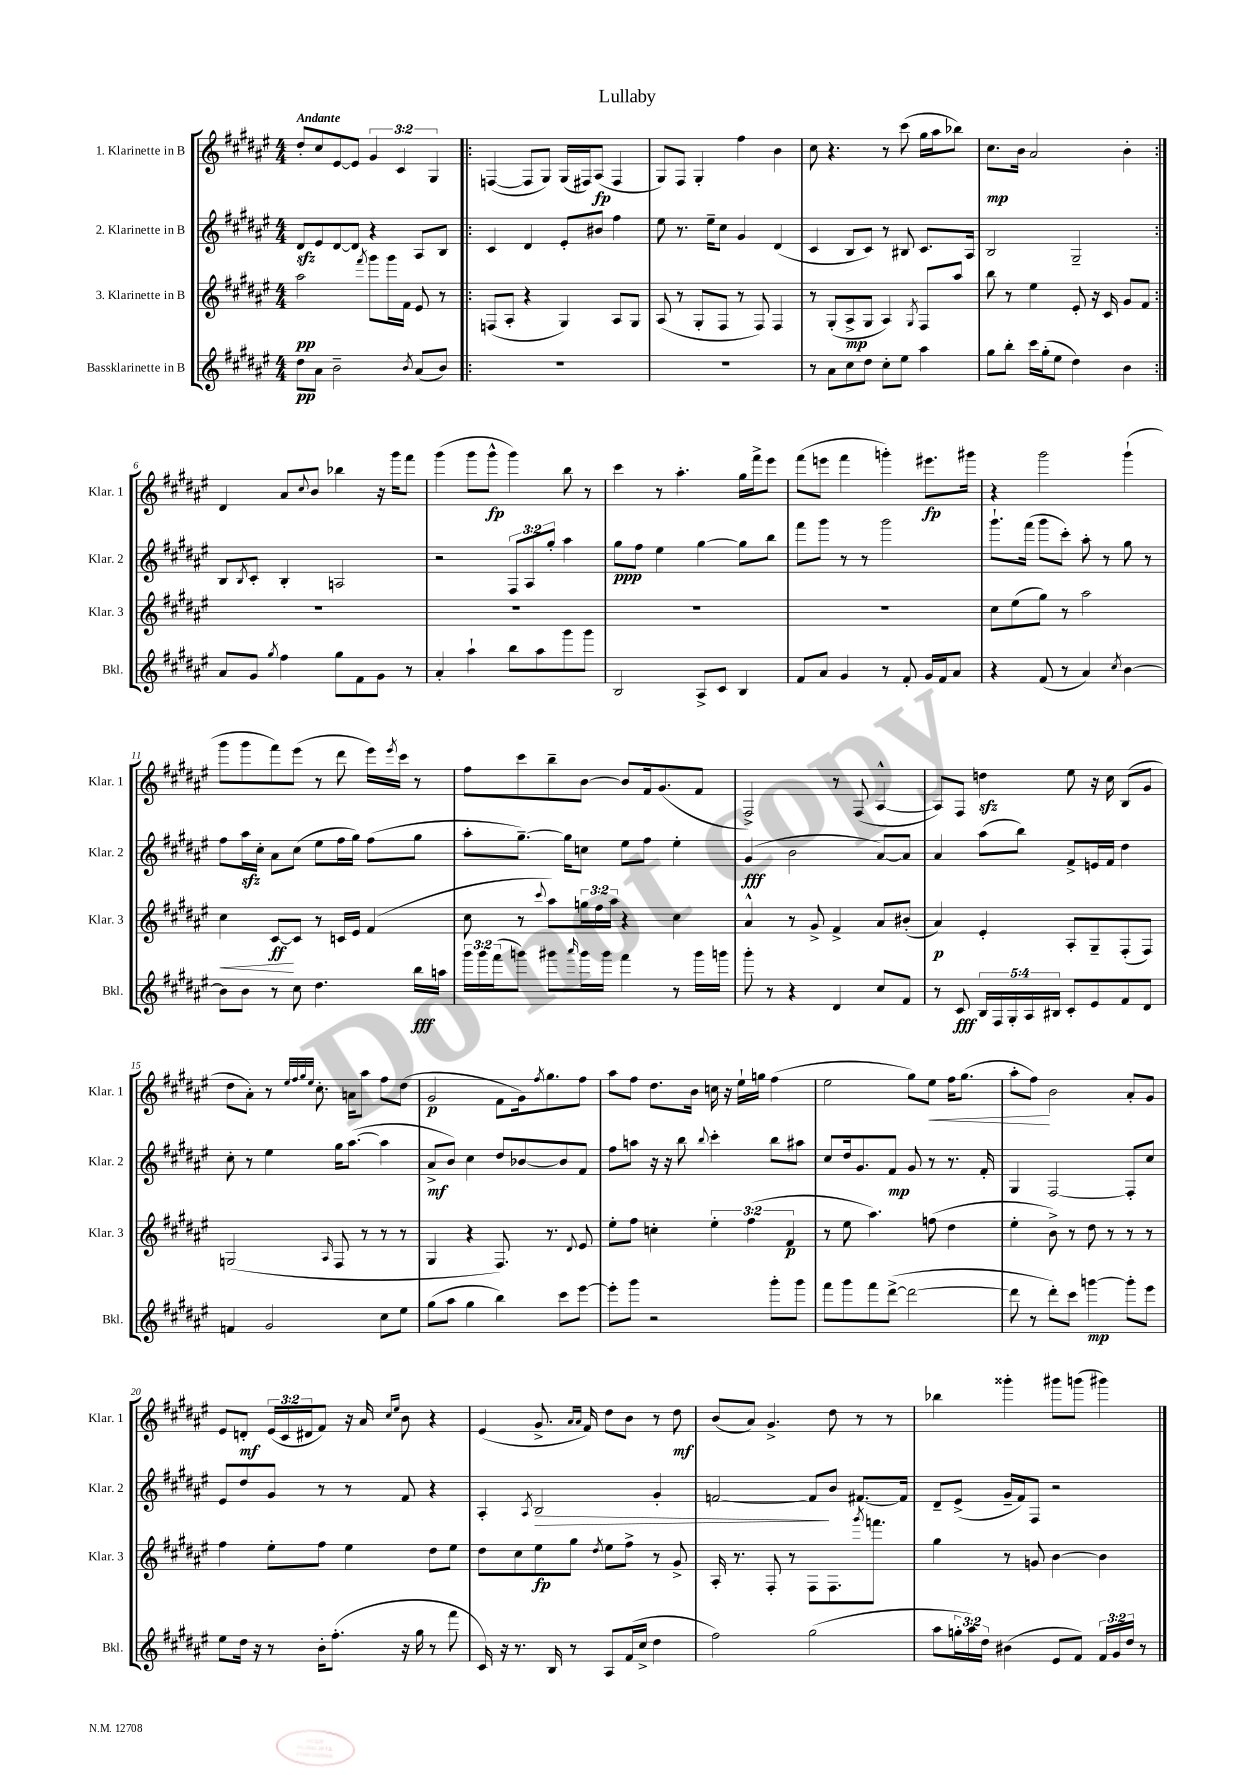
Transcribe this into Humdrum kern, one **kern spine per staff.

**kern	**dynam	**kern	**dynam	**kern	**dynam	**kern	**dynam
*part4	*part4	*part3	*part3	*part2	*part2	*part1	*part1
*staff4	*staff4	*staff3	*staff3	*staff2	*staff2	*staff1	*staff1
*I"Bassklarinette in B	*	*I"3. Klarinette in B	*	*I"2. Klarinette in B	*	*I"1. Klarinette in B	*
*I'Bkl.	*	*I'Klar. 3	*	*I'Klar. 2	*	*I'Klar. 1	*
*clefG2	*	*clefG2	*	*clefG2	*	*clefG2	*
*k[f#c#g#d#a#e#]	*	*k[f#c#g#d#a#e#]	*	*k[f#c#g#d#a#e#]	*	*k[f#c#g#d#a#e#]	*
*M4/4	*	*M4/4	*	*M4/4	*	*M4/4	*
=1	=1	=1	=1	=1	=1	=1	=1
!	!	!	!	!	!	!LO:TX:a:B:t=Andante	!
8dd#\L	pp	2aa#\	pp	8d#zz/L	.	8dd#'/L	.
8a#\J	.	.	.	8e#/	.	8cc#/	.
2b~\	.	.	.	[8d#/	.	[8e#/	.
.	.	.	.	8d#/J]	.	8e#/J]	.
.	.	8qfff#/	.	.	.	.	.
.	.	8ggg#\L	.	4r	.	6g#/	.
.	.	16ggg#\L	.	.	.	.	.
.	.	.	.	.	.	6c#/	.
.	.	16f#\JJ	.	.	.	.	.
8qb/	.	.	.	.	.	.	.
(8a#/L	.	8e#/	.	8A#/L	.	.	.
.	.	.	.	.	.	6G#/	.
8b/J)	.	8r	.	8B/J	.	.	.
=2!|:	=2!|:	=2!|:	=2!|:	=2!|:	=2!|:	=2!|:	=2!|:
1r	.	(8Fn/L	.	4c#/	.	([4Fn/	.
.	.	8A#'/J	.	.	.	.	.
.	.	4r	.	4d#/	.	8F/L]	.
.	.	.	.	.	.	8G#/J)	.
.	.	4G#/)	.	8e#'/L	.	(16G#/LL	.
.	.	.	.	.	.	16F#X/J)	.
.	.	.	.	8b#X/J	.	(8A#/J	fp
.	.	8A#/L	.	4ff#\	.	4F#/	.
.	.	8G#/J	.	.	.	.	.
=3	=3	=3	=3	=3	=3	=3	=3
1r	.	(8A#/	.	8ee#\	.	8G#/L)	.
.	.	8r	.	8.r	.	8F#/J	.
.	.	8G#'/L	.	.	.	4G#'/	.
.	.	.	.	16ee#~\KL	.	.	.
.	.	8F#/J	.	8cc#\J	.	.	.
.	.	8r	.	4g#/	.	4ff#\	.
.	.	8F#/)	.	.	.	.	.
.	.	4F#/	.	(4d#/	.	4b\	.
=4	=4	=4	=4	=4	=4	=4	=4
8r	.	8r	.	4c#/	.	8cc#\	.
8a#\L	.	(8G#'/L	.	.	.	4.r	.
8cc#\	.	8A#^/	mp	8B/L	.	.	.
8dd#\J	.	8G#/J	.	8c#/J)	.	.	.
8cc#'\L	.	4A#/)	.	8r	.	8r	.
8ee#\J	.	.	.	8B#X/	.	(8ccc#\	.
.	.	8qG#/	.	.	.	.	.
4aa#\	.	8F#/L	.	8.c#/L	.	16gg#\LL	.
.	.	.	.	.	.	16aa#\J	.
.	.	8aa#/J	.	.	.	8bb-X\J)	.
.	.	.	.	16A#/Jk	.	.	.
=5	=5	=5	=5	=5	=5	=5	=5
8gg#\L	.	8bb\	.	2B/	.	8.cc#\L	mp
8bb'\J	.	8r	.	.	.	.	.
.	.	.	.	.	.	16b\Jk	.
16ccc#\LL	.	4ee#\	.	.	.	2a#/	.
(16gg#'\J	.	.	.	.	.	.	.
8ee#\J	.	.	.	.	.	.	.
4dd#\)	.	8e#'/	.	2G#~/	.	.	.
.	.	16r	.	.	.	.	.
.	.	16c#/	.	.	.	.	.
4b\	.	8g#/L	.	.	.	4b'\	.
.	.	8f#/J	.	.	.	.	.
!!LO:LB:g=z
=6:|!	=6:|!	=6:|!	=6:|!	=6:|!	=6:|!	=6:|!	=6:|!
8a#/L	.	1r	.	8B/L	.	4d#/	.
.	.	.	.	8qB/	.	.	.
8g#/J	.	.	.	8c#'/J	.	.	.
8qgg#/	.	.	.	.	.	.	.
4ff#\	.	.	.	4B'/	.	8a#/L	.
.	.	.	.	.	.	8qqcc#/	.
.	.	.	.	.	.	8b/J	.
8gg#\L	.	.	.	2An/	.	4bb-X\	.
8f#\	.	.	.	.	.	.	.
8g#\J	.	.	.	.	.	16r	.
.	.	.	.	.	.	16ggg#\KL	.
8r	.	.	.	.	.	8fff#\J	.
=7	=7	=7	=7	=7	=7	=7	=7
4a#'/	.	1r	.	2r	.	(4ggg#\	.
4aa#`\	.	.	.	.	.	8ggg#\L	.
.	.	.	.	.	.	8ggg#^^\J	fp
8bb\L	.	.	.	12F#/L	.	4ggg#\)	.
.	.	.	.	12A#/	.	.	.
8aa#\	.	.	.	.	.	.	.
.	.	.	.	12gg#'/J	.	.	.
8ggg#\	.	.	.	4aa#\	.	8bb\	.
8ggg#\J	.	.	.	.	.	8r	.
=8	=8	=8	=8	=8	=8	=8	=8
2B/	.	1r	.	8gg#\L	ppp	4ccc#\	.
.	.	.	.	8ff#\J	.	.	.
.	.	.	.	4ee#\	.	8r	.
.	.	.	.	.	.	4.aa#'\	.
8A#^/L	.	.	.	[4gg#\	.	.	.
8c#/J	.	.	.	.	.	.	.
4B/	.	.	.	8gg#\L]	.	16gg#\LL	.
.	.	.	.	.	.	16fff#^\J	.
.	.	.	.	8bb\J	.	8eee#\J	.
=9	=9	=9	=9	=9	=9	=9	=9
8f#/L	.	1r	.	8fff#\L	.	(8fff#\L	.
8a#/J	.	.	.	8ggg#\J	.	8eeen\J	.
4g#/	.	.	.	8r	.	4fff#\	.
.	.	.	.	8r	.	.	.
8r	.	.	.	2ggg#\	.	4gggn'\)	.
8f#'/	.	.	.	.	.	.	.
16g#/LL	.	.	.	.	.	8.eee#X\L	fp
16f#/J	.	.	.	.	.	.	.
8a#/J	.	.	.	.	.	.	.
.	.	.	.	.	.	16ggg#X\Jk	.
=10	=10	=10	=10	=10	=10	=10	=10
4r	.	8cc#\L	.	8.ggg#`\L	.	4r	.
.	.	(8ee#\	.	.	.	.	.
.	.	.	.	(16fff#\Jk	.	.	.
(8f#/	.	8gg#\J)	.	8ggg#\L	.	2ggg#\	.
8r	.	8r	.	8ccc#'\J)	.	.	.
4a#/)	.	2aa#\	.	8aa#'\	.	.	.
.	.	.	.	8r	.	.	.
8qcc#/	.	.	.	.	.	.	.
[4b\	.	.	.	8gg#\	.	(4ggg#`\	.
.	.	.	.	8r	.	.	.
!!LO:LB:g=z
=11	=11	=11	=11	=11	=11	=11	=11
!	!	!	!LO:HP:b	!	!	!	!
8b\L]	.	4cc#\	<	8ff#\L	.	8ggg#\L	.
8b\J	.	.	.	16aa#zz\L	.	8ggg#\	.
.	.	.	.	16cc#'\JJ	.	.	.
8r	.	[8c#/L	ff	8a#\L	.	8fff#\)	.
8cc#\	.	8c#/J]	[	(8cc#\J	.	(8eee#\J	.
4.dd#\	.	8r	.	8ee#\L	.	8r	.
.	.	16cn/LL	.	16ff#\L	.	8ddd#\	.
.	.	16e#/JJ	.	16gg#\JJ)	.	.	.
.	.	(4f#/	.	(8ff#\L	.	16eee#\LL)	.
.	.	.	.	.	.	8qeee#/	.
.	.	.	.	.	.	16ccc#\JJ	.
16bb\LL	fff	.	.	8gg#\J	.	8r	.
16aan\JJ	.	.	.	.	.	.	.
=12	=12	=12	=12	=12	=12	=12	=12
24ggg#\LL	.	8cc#\	.	8aa#'\L	.	8ff#\L	.
24ggg#\	.	.	.	.	.	.	.
(24fff#\J	.	.	.	.	.	.	.
8gggn\J)	.	8r	.	[8.gg#~\J)	.	8ccc#\	.
.	.	8qqccc#/	.	.	.	.	.
8ggg#X\L	.	8aa#\L)	.	.	.	8bb~\	.
.	.	.	.	16gg#\KL]	.	.	.
16qqaaa#/	.	.	.	.	.	.	.
16ggg#\L	.	24ggn\L	.	8ccn\J	.	[8b\J	.
.	.	24ff#\	.	.	.	.	.
16ggg#\JJ	.	.	.	.	.	.	.
.	.	24aa#\JJ	.	.	.	.	.
4fff#\	.	4r	.	8ee#\L	.	8b/L]	.
.	.	.	.	8ff#\J	.	16f#/k	.
.	.	.	.	.	.	(8.g#/	.
8r	.	4cc#\	.	4ee#'\	.	.	.
16ggg#\LL	.	.	.	.	.	8f#/J	.
16gggn\JJ	.	.	.	.	.	.	.
=13	=13	=13	=13	=13	=13	=13	=13
8ggg#'\	.	4a#^^/	.	(4g#/	fff	2F#^/)	.
8r	.	.	.	.	.	.	.
4r	.	8r	.	2b\	.	.	.
.	.	8g#^/	.	.	.	.	.
4d#/	.	4f#^/	.	.	.	8r	.
.	.	.	.	.	.	(8F#/	.
8cc#/L	.	8a#/L	.	[8a#/L)	.	[4A#^^/	.
8f#/J	.	(8b#X'/J	.	8a#/J]	.	.	.
=14	=14	=14	=14	=14	=14	=14	=14
8r	.	4a#/)	p	4a#/	.	8A#/L])	.
8c#/	fff	.	.	.	.	8F#/J	.
20B/LL	.	4e#'/	.	(8aa#\L	.	4ddnzz\	.
20F#/	.	.	.	.	.	.	.
20G#'/	.	.	.	.	.	.	.
.	.	.	.	8bb\J)	.	.	.
20A#/	.	.	.	.	.	.	.
20B#X/JJ	.	.	.	.	.	.	.
8c#'/L	.	8A#'/L	.	8f#^/L	.	8ee#\	.
8e#/	.	8G#~/	.	16en/L	.	16r	.
.	.	.	.	16f#/JJ	.	16cc#\	.
8f#/	.	(8F#'/	.	4dd#\	.	(8B/L	.
8d#/J	.	8F#/J)	.	.	.	8g#/J	.
!!LO:LB:g=z
=15	=15	=15	=15	=15	=15	=15	=15
4fn/	.	(2Gn/	.	8cc#'\	.	8dd#\L	.
.	.	.	.	8r	.	8a#'\J)	.
2g#/	.	.	.	4ee#\	.	8r	.
.	.	.	.	.	.	32qqee#/LLL	.
.	.	.	.	.	.	32qqff#/	.
.	.	.	.	.	.	32qqgg#/	.
.	.	.	.	.	.	32qqee#/JJJ	.
.	.	.	.	.	.	8.cc#'\	.
.	.	16qqA#/	.	.	.	.	.
.	.	8F#/	.	16gg#\KL	.	.	.
.	.	.	.	([8.aa#\J	.	16an\KL	.
.	.	8r	.	.	.	8aa#\J	.
8cc#\L	.	8r	.	4aa#\]	.	8ff#\L	.
8ee#\J	.	8r	.	.	.	(8dd#\J	.
=16	=16	=16	=16	=16	=16	=16	=16
(8gg#\L	.	4G#/	.	8a#^/L	mf	2g#/	p
8aa#\J	.	.	.	8b/J)	.	.	.
4gg#\	.	4r	.	4cc#\	.	.	.
4bb\)	.	8.F#/)	.	8dd#/L	.	8f#\L	.
.	.	.	.	[8b-X/	.	16g#\k)	.
.	.	.	.	.	.	8qff#/	.
.	.	8.r	.	.	.	8.gg#\	.
8ccc#\L	.	.	.	8b-/]	.	.	.
.	.	8qqd#/	.	.	.	.	.
[8eee#\J	.	8e#/	.	8f#/J	.	8ff#\J	.
=17	=17	=17	=17	=17	=17	=17	=17
8eee#'\L]	.	8ee#'\L	.	8ff#\L	.	8aa#\L	.
8ggg#\J	.	8ff#\J	.	8aan\J	.	8ff#\J	.
2r	.	4ccn'\	.	16r	.	8.dd#\L	.
.	.	.	.	16r	.	.	.
.	.	.	.	8bb\	.	.	.
.	.	.	.	.	.	16b\Jk	.
.	.	.	.	8qqbb/	.	.	.
.	.	6ee#'\	.	4ccc#'\	.	16ccn\	.
.	.	.	.	.	.	16r	.
.	.	.	.	.	.	16ee#`\LL	.
.	.	(6ff#\	.	.	.	.	.
.	.	.	.	.	.	16ggn\JJ	.
8ggg#'\L	.	.	.	8bb\L	.	(4ff#\	.
.	.	6f#/	p	.	.	.	.
8ggg#\J	.	.	.	8aa#X\J	.	.	.
=18	=18	=18	=18	=18	=18	=18	=18
8fff#\L	.	8r	.	8cc#/L	.	2ee#\	.
8ggg#\	.	8ee#\	.	16dd#/k	.	.	.
.	.	.	.	8.g#/	.	.	.
8fff#\	.	4.aa#\)	.	.	.	.	.
([8ddd#^\J	.	.	.	8f#/J	mp	.	.
2ddd#\_	.	.	.	8g#/	.	8gg#\L)	.
!	!	!	!	!	!	!	!LO:HP:b
.	.	(8ffn\	.	8r	.	8ee#\J	<
.	.	4dd#\	.	8.r	.	16ff#\KL	.
.	.	.	.	.	.	(8.gg#\J	.
.	.	.	.	16f#'/	.	.	.
=19	=19	=19	=19	=19	=19	=19	=19
8ddd#\]	.	4ee#'\	.	4G#/	.	8aa#'\L	.
8r	.	.	.	.	.	8ff#\J)	.
8ddd#'\L)	.	8b^\)	.	[2F#/	.	2b\	[
8ccc#\J	.	8r	.	.	.	.	.
[4gggn\	mp	8dd#\	.	.	.	.	.
.	.	8r	.	.	.	.	.
8ggg'\L]	.	8r	.	8F#'/L]	.	8a#'/L	.
8eee#\J	.	8r	.	8cc#/J	.	8g#/J	.
!!LO:LB:g=z
=20	=20	=20	=20	=20	=20	=20	=20
8ee#\L	.	4ff#\	.	8e#/L	.	8e#/L	.
16dd#\Jk	.	.	.	8dd#/	.	8dn'/J	mf
16r	.	.	.	.	.	.	.
8r	.	8ee#'\L	.	8g#/J	.	(24e#/LL	.
.	.	.	.	.	.	24c#/	.
.	.	.	.	.	.	24d#X/J	.
16b'\KL	.	8ff#\J	.	8r	.	8f#/J)	.
(8.ff#'\J	.	.	.	.	.	.	.
.	.	4ee#\	.	8r	.	16r	.
.	.	.	.	.	.	16a#/	.
.	.	.	.	.	.	16qqcc#/LL	.
.	.	.	.	.	.	16qqee#/JJ	.
16r	.	.	.	8f#/	.	8b\	.
16gg#\	.	.	.	.	.	.	.
8r	.	8dd#\L	.	4r	.	4r	.
8fff#\	.	8ee#\J	.	.	.	.	.
=21	=21	=21	=21	=21	=21	=21	=21
16c#/)	.	8dd#\L	.	4A#'/	.	(4e#/	.
16r	.	.	.	.	.	.	.
8.r	.	8cc#\	.	.	.	.	.
.	.	.	.	8qA#/	.	.	.
!	!	!	!	!	!LO:HP:b	!	!
.	.	8ee#\	fp	2B/	>	8.g#^/	.
16B/	.	.	.	.	.	.	.
8r	.	8gg#\J	.	.	.	.	.
.	.	.	.	.	.	16qqa#/LL	.
.	.	.	.	.	.	16qqa#/JJ	.
.	.	.	.	.	.	16f#/)	.
.	.	8qdd#/	.	.	.	.	.
8A#/L	.	8ee#\L	.	.	.	8dd#\L	.
(16f#/L	.	8ff#^\J	.	.	.	8b\J	.
16cc#^/JJ	.	.	.	.	.	.	.
4dd#\	.	8r	.	4g#'/	.	8r	.
.	.	8g#^/	.	.	.	8dd#\	mf
=22	=22	=22	=22	=22	=22	=22	=22
2ff#\)	.	16A#'/	.	[2fn/	.	(8b/L	.
.	.	8.r	.	.	.	.	.
.	.	.	.	.	.	8a#/J)	.
.	.	8F#'/	.	.	.	4.g#^/	.
.	.	8r	.	.	.	.	.
(2gg#\	.	8F#\L	.	8f/L]	.	.	.
.	.	8.F#\	.	8b/J	]	8dd#\	.
.	.	.	.	[8.f#X/L	.	8r	.
.	.	8qggg#/	.	.	.	.	.
.	.	8.fffn\J	.	.	.	.	.
.	.	.	.	.	.	8r	.
.	.	.	.	16f#/Jk]	.	.	.
=23	=23	=23	=23	=23	=23	=23	=23
8aa#\L	.	4gg#\	.	8d#~/L	.	4bb-X\	.
24ggn'\L	.	.	.	(8e#^/J	.	.	.
24aa#\)	.	.	.	.	.	.	.
24dd#\JJ	.	.	.	.	.	.	.
(4b#X\	.	8r	.	16g#~/LL	.	4ggg##X'\	.
.	.	.	.	16f#/J)	.	.	.
.	.	8gn/	.	8F#/J	.	.	.
8e#/L	.	[4b\	.	2r	.	8ggg#X\L	.
8f#/J)	.	.	.	.	.	(8gggn\J	.
24f#/LL	.	4b\]	.	.	.	4ggg#X\)	.
24g#/	.	.	.	.	.	.	.
24dd#/JJ	.	.	.	.	.	.	.
8r	.	.	.	.	.	.	.
==	==	==	==	==	==	==	==
*-	*-	*-	*-	*-	*-	*-	*-
